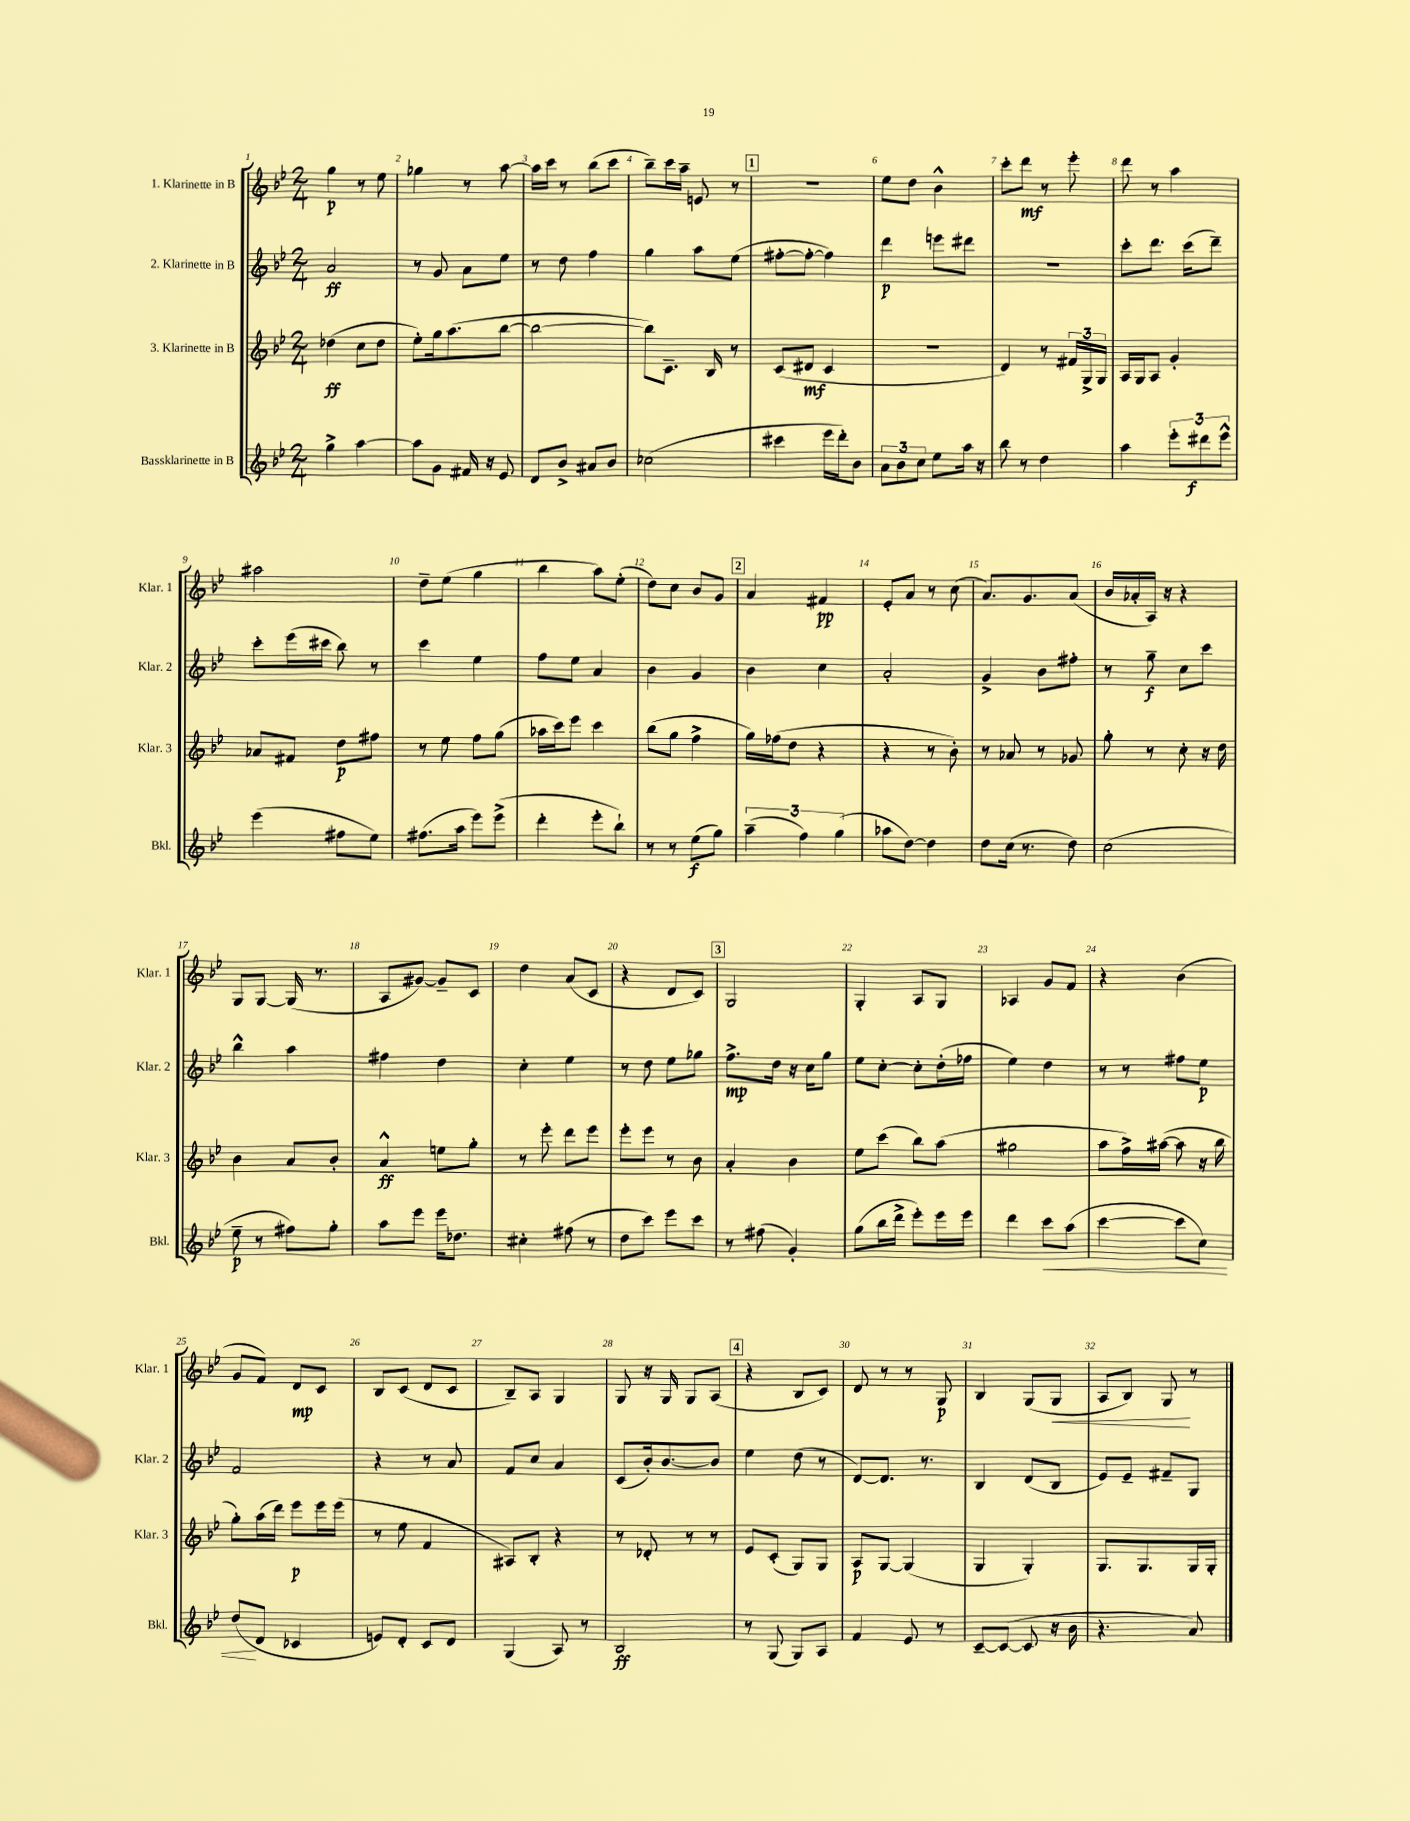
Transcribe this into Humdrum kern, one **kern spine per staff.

**kern	**dynam	**kern	**dynam	**kern	**dynam	**kern	**dynam
*part4	*part4	*part3	*part3	*part2	*part2	*part1	*part1
*staff4	*staff4	*staff3	*staff3	*staff2	*staff2	*staff1	*staff1
*I"Bassklarinette in B	*	*I"3. Klarinette in B	*	*I"2. Klarinette in B	*	*I"1. Klarinette in B	*
*I'Bkl.	*	*I'Klar. 3	*	*I'Klar. 2	*	*I'Klar. 1	*
*clefG2	*	*clefG2	*	*clefG2	*	*clefG2	*
*k[b-e-]	*	*k[b-e-]	*	*k[b-e-]	*	*k[b-e-]	*
*M2/4	*	*M2/4	*	*M2/4	*	*M2/4	*
=1	=1	=1	=1	=1	=1	=1	=1
4gg^\	.	(4dd-X\	ff	2a/	ff	4gg\	p
[4aa\	.	8cc\L	.	.	.	8r	.
.	.	8dd-\J	.	.	.	8ee-\	.
=2	=2	=2	=2	=2	=2	=2	=2
8aa\L]	.	8ee-'\L)	.	8r	.	4gg-X\	.
8g\J	.	16gg\k	.	8g/	.	.	.
.	.	(8.aa\	.	.	.	.	.
16f#X/	.	.	.	8a\L	.	8r	.
16r	.	.	.	.	.	.	.
8e-/	.	[8bb-\J	.	8ee-\J	.	[8aa\	.
=3	=3	=3	=3	=3	=3	=3	=3
8d/L	.	2bb-\_	.	8r	.	16aa\LL]	.
.	.	.	.	.	.	16ccc\JJ	.
8b-^/J	.	.	.	8dd\	.	8r	.
8a#X/L	.	.	.	4ff\	.	(8bb-\L	.
8b-/J	.	.	.	.	.	8ccc\J	.
=4	=4	=4	=4	=4	=4	=4	=4
(2cc-X\	.	8bb-\L])	.	4gg\	.	8bb-~\L)	.
.	.	8.c~\J	.	.	.	16ccc\L	.
.	.	.	.	.	.	16aa~\JJ	.
.	.	.	.	8aa\L	.	8en/	.
.	.	16B-/	.	.	.	.	.
.	.	8r	.	(8ee-\J	.	8r	.
!!LO:REH:place=s1:t=1
=5	=5	=5	=5	=5	=5	=5	=5
4ccc#X\	.	(8c/L	.	[8ff#X'\L	.	2r	.
.	.	8d#X/J	mf	8ff#'\J_	.	.	.
16eee-\LL	.	4c/	.	4ff#\])	.	.	.
16ddd'\J)	.	.	.	.	.	.	.
8b-\J	.	.	.	.	.	.	.
=6	=6	=6	=6	=6	=6	=6	=6
12a\L	.	2r	.	4ddd\	p	8ee-\L	.
12b-\	.	.	.	.	.	.	.
.	.	.	.	.	.	8dd\J	.
12cc\J	.	.	.	.	.	.	.
8ee-\L	.	.	.	8eeen\L	.	4b-^^\	.
16aa\Jk	.	.	.	8ddd#X\J	.	.	.
16r	.	.	.	.	.	.	.
=7	=7	=7	=7	=7	=7	=7	=7
8bb-\	.	4d/)	.	2r	.	8ccc'\L	.
8r	.	.	.	.	.	8ddd\J	mf
4dd\	.	8r	.	.	.	8r	.
.	.	24f#X/LL	.	.	.	8eee-'\	.
.	.	24G^/	.	.	.	.	.
.	.	24G/JJ	.	.	.	.	.
=8	=8	=8	=8	=8	=8	=8	=8
4aa\	.	16A/LL	.	8ccc'\L	.	8ddd\	.
.	.	16G/J	.	.	.	.	.
.	.	8A/J	.	8.ddd\J	.	8r	.
12eee-'\L	.	4g'/	.	.	.	4aa\	.
.	.	.	.	(16ccc\KL	.	.	.
12ddd#X\	f	.	.	.	.	.	.
.	.	.	.	8ddd~\J)	.	.	.
12eee-^^\J	.	.	.	.	.	.	.
!!LO:LB:g=z
=9	=9	=9	=9	=9	=9	=9	=9
(4eee-\	.	8a-X/L	.	8ccc'\L	.	2aa#X\	.
.	.	8f#X/J	.	(16eee-\L	.	.	.
.	.	.	.	16ccc#X\JJ	.	.	.
8ff#X\L	.	8dd\L	p	8bb-\)	.	.	.
8ee-\J)	.	8ff#X\J	.	8r	.	.	.
=10	=10	=10	=10	=10	=10	=10	=10
(8.ff#X\L	.	8r	.	4ccc\	.	8dd~\L	.
.	.	8ee-\	.	.	.	(8ee-\J	.
16aa\Jk	.	.	.	.	.	.	.
8eee-\L)	.	8ff\L	.	4ee-\	.	4gg\	.
(8eee-^\J	.	(8gg\J	.	.	.	.	.
=11	=11	=11	=11	=11	=11	=11	=11
4ddd'\	.	16aa-X\LL	.	8ff\L	.	4bb-\	.
.	.	16ccc\J)	.	.	.	.	.
.	.	8eee-\J	.	8ee-\J	.	.	.
8eee-'\L	.	4ccc\	.	4a/	.	8aa\L)	.
8bb-`\J)	.	.	.	.	.	(8ee-'\J	.
=12	=12	=12	=12	=12	=12	=12	=12
8r	.	(8bb-\L	.	4b-\	.	8dd\L)	.
8r	.	8gg\J	.	.	.	8cc\J	.
(8ee-\L	f	4ff^\	.	4g/	.	8b-/L	.
8gg\J)	.	.	.	.	.	8g/J	.
!!LO:REH:place=s1:t=2
=13	=13	=13	=13	=13	=13	=13	=13
(6aa~\	.	16gg\LL)	.	4b-\	.	4a/	.
.	.	(16ff-X\J	.	.	.	.	.
.	.	8dd\J	.	.	.	.	.
6ff\)	.	.	.	.	.	.	.
.	.	4r	.	4cc\	.	4f#X/	pp
(6gg\	.	.	.	.	.	.	.
=14	=14	=14	=14	=14	=14	=14	=14
8aa-X\L	.	4r	.	2a'/	.	8e-'/L	.
[8dd\J)	.	.	.	.	.	8a/J	.
4dd\]	.	8r	.	.	.	8r	.
.	.	8b-'\)	.	.	.	(8cc\	.
=15	=15	=15	=15	=15	=15	=15	=15
8dd\L	.	8r	.	4g^/	.	8.a/L)	.
(16cc\Jk	.	8a-X/	.	.	.	.	.
8.r	.	.	.	.	.	8.g/	.
.	.	8r	.	8b-\L	.	.	.
8dd\)	.	8g-X/	.	8ff#X'\J	.	(8a/J	.
=16	=16	=16	=16	=16	=16	=16	=16
(2cc\	.	8gg'\	.	8r	.	16b-/LL	.
.	.	.	.	.	.	16a-X'/	.
.	.	8r	.	8gg~\	f	16A/JJ)	.
.	.	.	.	.	.	16r	.
.	.	8cc'\	.	8cc\L	.	4r	.
.	.	16r	.	8ccc\J	.	.	.
.	.	16dd\	.	.	.	.	.
!!LO:LB:g=z
=17	=17	=17	=17	=17	=17	=17	=17
8ee-~\	p	4b-\	.	4bb-^^\	.	8G/L	.
8r	.	.	.	.	.	[8G/J	.
8ff#X\L)	.	8a/L	.	4aa\	.	(16G/]	.
.	.	.	.	.	.	8.r	.
8gg'\J	.	8b-'/J	.	.	.	.	.
=18	=18	=18	=18	=18	=18	=18	=18
8aa\L	.	4a^^/	ff	4ff#X\	.	8A/L	.
8eee-\J	.	.	.	.	.	[8g#X/J)	.
16eee-\KL	.	8een\L	.	4dd\	.	8g#~/L]	.
8.dd-X\J	.	.	.	.	.	.	.
.	.	8gg'\J	.	.	.	8c/J	.
=19	=19	=19	=19	=19	=19	=19	=19
4cc#X'\	.	8r	.	4cc'\	.	4dd\	.
.	.	8eee-'\	.	.	.	.	.
(8ff#X\	.	8ddd\L	.	4ee-\	.	(8a/L	.
8r	.	8eee-\J	.	.	.	8c/J	.
=20	=20	=20	=20	=20	=20	=20	=20
8dd\L	.	8eee-'\L	.	8r	.	4r	.
8ccc\J)	.	8eee-\J	.	8dd\	.	.	.
8eee-\L	.	8r	.	8ee-\L	.	8d/L	.
8ccc\J	.	8b-\	.	8gg-X\J	.	8c/J)	.
!!LO:REH:place=s1:t=3
=21	=21	=21	=21	=21	=21	=21	=21
8r	.	4a'/	.	8.ff^\L	mp	2G/	.
(8ff#X\	.	.	.	.	.	.	.
.	.	.	.	16dd\Jk	.	.	.
4g'/)	.	4b-\	.	16r	.	.	.
.	.	.	.	16cc\KL	.	.	.
.	.	.	.	8gg\J	.	.	.
=22	=22	=22	=22	=22	=22	=22	=22
(8gg\L	.	8ee-\L	.	8ee-\L	.	4G'/	.
16bb-\L	.	(8ccc\J	.	[8cc'\J	.	.	.
16ddd^\JJ	.	.	.	.	.	.	.
8eee-'\L)	.	8bb-\L)	.	8cc'\L]	.	8A/L	.
16eee-\L	.	(8aa\J	.	(16dd'\L	.	8G/J	.
16eee-\JJ	.	.	.	16ff-X\JJ	.	.	.
=23	=23	=23	=23	=23	=23	=23	=23
4ddd\	.	2gg#X\	.	4ee-\)	.	4A-X/	.
!	!LO:HP:b	!	!	!	!	!	!
8ccc\L	<	.	.	4dd\	.	8g/L	.
(8aa\J	.	.	.	.	.	8f/J	.
=24	=24	=24	=24	=24	=24	=24	=24
[4ccc\	.	8aa\L	.	8r	.	4r	.
.	.	16ff^\L)	.	8r	.	.	.
.	.	([16aa#X\JJ	.	.	.	.	.
8ccc\L]	.	8aa#\]	.	8ff#X\L	.	(4b-\	.
8cc\J)	.	16r	.	8ee-\J	p	.	.
.	.	16bb-\	.	.	.	.	.
!!LO:LB:g=z
=25	=25	=25	=25	=25	=25	=25	=25
(8dd/L	.	8gg'\L)	.	2f/	.	8g/L	.
8d/J	[	(16aa\L	.	.	.	8f/J)	.
.	.	16ddd\JJ)	.	.	.	.	.
4c-X/	.	8eee-\L	p	.	.	8d/L	mp
.	.	16eee-\L	.	.	.	8c/J	.
.	.	(16eee-\JJ	.	.	.	.	.
=26	=26	=26	=26	=26	=26	=26	=26
8en/L)	.	8r	.	4r	.	8B-/L	.
8d'/J	.	8ee-\	.	.	.	(8c/J	.
8c/L	.	4f/	.	8r	.	8d/L	.
8d/J	.	.	.	8a/	.	8c/J	.
=27	=27	=27	=27	=27	=27	=27	=27
(4G/	.	8A#X/L)	.	8f/L	.	8B-~/L)	.
.	.	8B-'/J	.	8cc/J	.	8A/J	.
8A/)	.	4r	.	4a/	.	4G/	.
8r	.	.	.	.	.	.	.
=28	=28	=28	=28	=28	=28	=28	=28
2B-/	ff	8r	.	(8c/L	.	8G/	.
.	.	8d-X'/	.	16b-'/k)	.	16r	.
.	.	.	.	[8.b-/	.	16G/	.
.	.	8r	.	.	.	8G/L	.
.	.	8r	.	8b-/J]	.	(8A/J	.
!!LO:REH:place=s1:t=4
=29	=29	=29	=29	=29	=29	=29	=29
8r	.	8e-/L	.	4ee-\	.	4r	.
(8G/	.	(8c'/J	.	.	.	.	.
8G/L)	.	8G/L)	.	(8dd\	.	8B-/L	.
8A/J	.	8G/J	.	8r	.	8c/J)	.
=30	=30	=30	=30	=30	=30	=30	=30
4f/	.	8A/L	p	[8d/L)	.	8d/	.
.	.	[8G/J	.	8.d/J]	.	8r	.
8e-/	.	(4G/]	.	.	.	8r	.
.	.	.	.	8.r	.	.	.
8r	.	.	.	.	.	8G/	p
=31	=31	=31	=31	=31	=31	=31	=31
[8c~/L	.	4G/	.	4B-/	.	4B-/	.
(8c/J_	.	.	.	.	.	.	.
8c/]	.	4G'/)	.	(8d/L	.	(8G/L	.
!	!	!	!	!	!	!	!LO:HP:b
16r	.	.	.	8B-/J	.	8G/J	<
16b-\	.	.	.	.	.	.	.
=32	=32	=32	=32	=32	=32	=32	=32
4.r	.	8.G/L	.	8e-/L)	.	8A/L	.
.	.	.	.	8e-~/J	.	8B-/J)	.
.	.	8.G/	.	.	.	.	.
.	.	.	.	8f#X~/L	.	8G/	.
8a/)	.	16G/L	.	8G/J	.	8r	[
.	.	16G'/JJ	.	.	.	.	.
==	==	==	==	==	==	==	==
*-	*-	*-	*-	*-	*-	*-	*-
